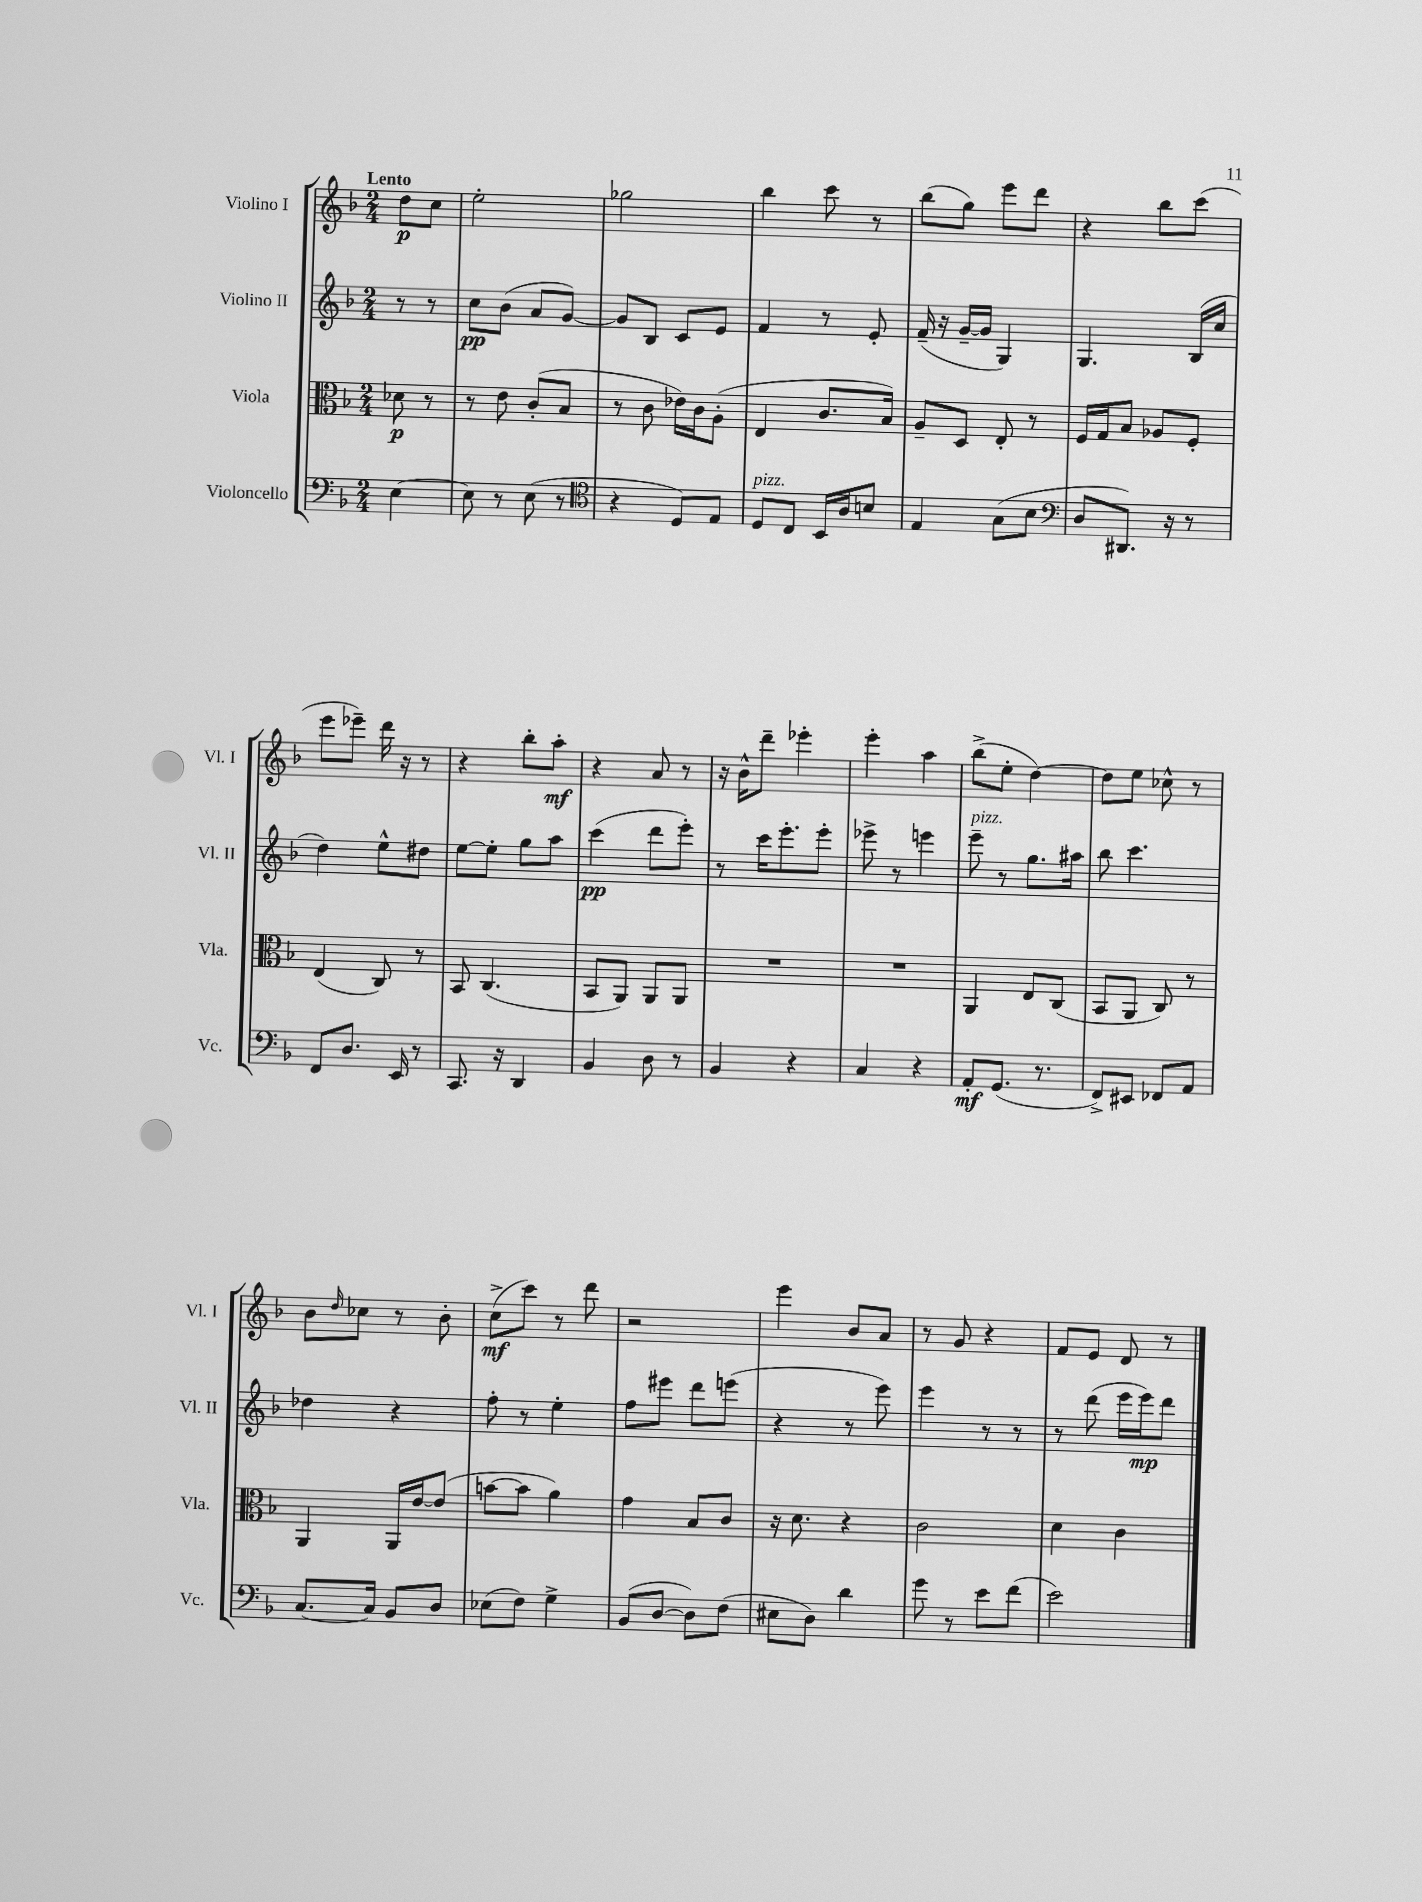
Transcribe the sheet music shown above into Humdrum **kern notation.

**kern	**dynam	**kern	**dynam	**kern	**dynam	**kern	**dynam
*part4	*part4	*part3	*part3	*part2	*part2	*part1	*part1
*staff4	*staff4	*staff3	*staff3	*staff2	*staff2	*staff1	*staff1
*I"Violoncello	*	*I"Viola	*	*I"Violino II	*	*I"Violino I	*
*I'Vc.	*	*I'Vla.	*	*I'Vl. II	*	*I'Vl. I	*
*clefF4	*	*clefC3	*	*clefG2	*	*clefG2	*
*k[b-]	*	*k[b-]	*	*k[b-]	*	*k[b-]	*
*M2/4	*	*M2/4	*	*M2/4	*	*M2/4	*
=	=	=	=	=	=	=	=
!	!	!	!	!	!	!LO:TX:a:B:t=Lento	!
[4E\	.	8d-X\	p	8r	.	8dd\L	p
.	.	8r	.	8r	.	8cc\J	.
=1	=1	=1	=1	=1	=1	=1	=1
8E\]	.	8r	.	8cc\L	pp	2ee'\	.
8r	.	8e\	.	(8b-\J	.	.	.
(8E\	.	(8c'/L	.	8a/L	.	.	.
8r	.	8B-/J	.	[8g/J)	.	.	.
=2	=2	=2	=2	=2	=2	=2	=2
*clefC4	*	*	*	*	*	*	*
4r	.	8r	.	8g/L]	.	2gg-X\	.
.	.	8c\	.	8B-/J	.	.	.
8D/L)	.	16e-X\LL)	.	8c/L	.	.	.
.	.	16c\J	.	.	.	.	.
8E/J	.	(8A'\J	.	8e/J	.	.	.
=3	=3	=3	=3	=3	=3	=3	=3
!LO:TX:a:i:t=pizz.	!	!	!	!	!	!	!
8D/L	.	4E/	.	4f/	.	4bb-\	.
8C/J	.	.	.	.	.	.	.
16BB-/LL	.	8.c/L	.	8r	.	8ccc\	.
16A/J	.	.	.	.	.	.	.
8Bn/J	.	.	.	8e'/	.	8r	.
.	.	16B-/Jk)	.	.	.	.	.
=4	=4	=4	=4	=4	=4	=4	=4
4E/	.	8A~/L	.	(16f~/	.	(8bb-\L	.
.	.	.	.	16r	.	.	.
.	.	8D/J	.	[16g~/LL	.	8gg\J)	.
.	.	.	.	16g/JJ]	.	.	.
(8G\L	.	8E'/	.	4G/)	.	8eee\L	.
8B-\J	.	8r	.	.	.	8ddd\J	.
=5	=5	=5	=5	=5	=5	=5	=5
*clefF4	*	*	*	*	*	*	*
8D/L	.	16F/LL	.	4.G/	.	4r	.
.	.	16G/J	.	.	.	.	.
8.DD#X/J)	.	8B-/J	.	.	.	.	.
.	.	8A-X/L	.	.	.	8bb-\L	.
16r	.	.	.	.	.	.	.
8r	.	8F'/J	.	(16B-/LL	.	(8ccc\J	.
.	.	.	.	16cc/JJ	.	.	.
!!LO:LB:g=z
=6	=6	=6	=6	=6	=6	=6	=6
8FF/L	.	(4E/	.	4dd\)	.	8eee\L	.
8.D/J	.	.	.	.	.	8eee-X~\J)	.
.	.	8C/)	.	8ee^^\L	.	16ddd\	.
16EE/	.	.	.	.	.	16r	.
8r	.	8r	.	8dd#X\J	.	8r	.
=7	=7	=7	=7	=7	=7	=7	=7
8.CC/	.	8BB-/	.	[8ee\L	.	4r	.
.	.	(4.C/	.	8ee'\J]	.	.	.
16r	.	.	.	.	.	.	.
4DD/	.	.	.	8gg\L	.	8bb-'\L	.
.	.	.	.	8aa\J	.	8aa'\J	mf
=8	=8	=8	=8	=8	=8	=8	=8
4BB-/	.	8BB-/L	.	(4ccc\	pp	4r	.
.	.	8AA/J)	.	.	.	.	.
8D\	.	8AA/L	.	8ddd\L	.	8a/	.
8r	.	8AA/J	.	8eee'\J)	.	8r	.
=9	=9	=9	=9	=9	=9	=9	=9
4BB-/	.	2r	.	8r	.	16r	.
.	.	.	.	.	.	16b-^^\KL	.
.	.	.	.	16ccc\KL	.	8ddd~\J	.
.	.	.	.	8.eee'\	.	.	.
4r	.	.	.	.	.	4eee-X'\	.
.	.	.	.	8eee'\J	.	.	.
=10	=10	=10	=10	=10	=10	=10	=10
4C/	.	2r	.	8eee-X^\	.	4eee'\	.
.	.	.	.	8r	.	.	.
4r	.	.	.	4eeen\	.	4aa\	.
=11	=11	=11	=11	=11	=11	=11	=11
!	!	!	!	!LO:TX:a:i:t=pizz.	!	!	!
8AA'/L	mf	4AA/	.	8eee~\	.	(8bb-^\L	.
(8.GG/J	.	.	.	8r	.	8ee'\J	.
.	.	8E/L	.	8.gg\L	.	[4dd\)	.
8.r	.	.	.	.	.	.	.
.	.	(8C/J	.	.	.	.	.
.	.	.	.	16aa#X\Jk	.	.	.
=12	=12	=12	=12	=12	=12	=12	=12
8FF^/L)	.	8BB-/L	.	8bb-\	.	8dd\L]	.
8EE#X/J	.	8AA/J	.	4.ccc\	.	8ee\J	.
8FF-X/L	.	8C/)	.	.	.	8cc-X^^\	.
8AA/J	.	8r	.	.	.	8r	.
!!LO:LB:g=z
=13	=13	=13	=13	=13	=13	=13	=13
[8.C/L	.	4AA/	.	4dd-X\	.	8b-\L	.
.	.	.	.	.	.	16qqdd/	.
.	.	.	.	.	.	8cc-X\J	.
16C/Jk]	.	.	.	.	.	.	.
8BB-/L	.	16AA/LL	.	4r	.	8r	.
.	.	[16e/J	.	.	.	.	.
8D/J	.	(8e/J]	.	.	.	8b-'\	.
=14	=14	=14	=14	=14	=14	=14	=14
(8E-X\L	.	[8bn\L	.	8ff'\	.	(8cc^\L	mf
8F\J)	.	8b\J]	.	8r	.	8ccc\J)	.
4G^\	.	4a\)	.	4ee'\	.	8r	.
.	.	.	.	.	.	8ddd\	.
=15	=15	=15	=15	=15	=15	=15	=15
(8BB-/L	.	4g\	.	8ff\L	.	2r	.
[8D/J	.	.	.	8eee#X\J	.	.	.
8D\L])	.	8B-/L	.	8ddd\L	.	.	.
(8F\J	.	8c/J	.	(8eeen\J	.	.	.
=16	=16	=16	=16	=16	=16	=16	=16
8E#X\L	.	16r	.	4r	.	4eee\	.
.	.	8.d\	.	.	.	.	.
8D\J)	.	.	.	.	.	.	.
4d\	.	4r	.	8r	.	8b-/L	.
.	.	.	.	8eee\)	.	8a/J	.
=17	=17	=17	=17	=17	=17	=17	=17
8g\	.	2c\	.	4eee\	.	8r	.
8r	.	.	.	.	.	8g/	.
8e\L	.	.	.	8r	.	4r	.
(8f\J	.	.	.	8r	.	.	.
=18	=18	=18	=18	=18	=18	=18	=18
2e\)	.	4d\	.	8r	.	8f/L	.
.	.	.	.	(8ddd\	.	8e/J	.
.	.	4c\	.	16eee\LL	.	8d/	.
.	.	.	.	16eee\J)	mp	.	.
.	.	.	.	8ddd\J	.	8r	.
==	==	==	==	==	==	==	==
*-	*-	*-	*-	*-	*-	*-	*-
